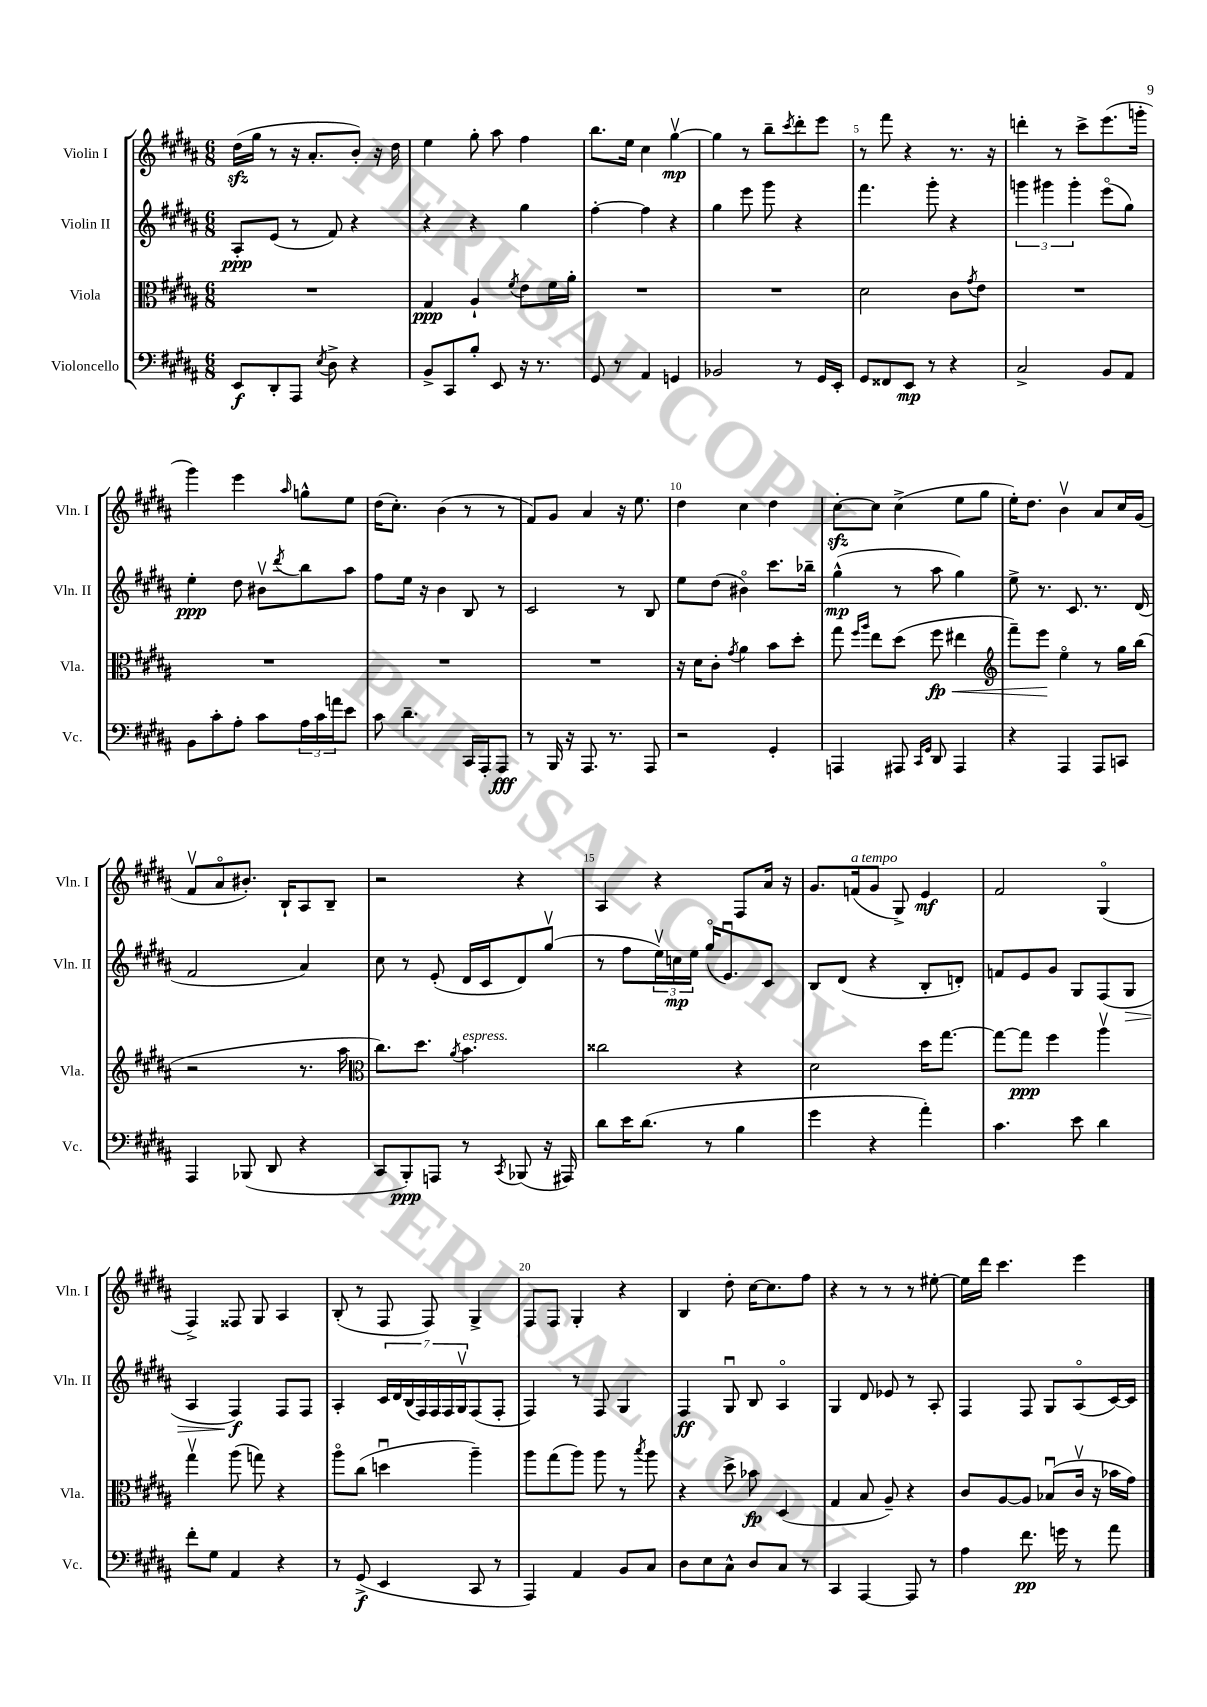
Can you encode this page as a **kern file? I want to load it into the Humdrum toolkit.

**kern	**dynam	**kern	**dynam	**kern	**dynam	**kern	**dynam
*part4	*part4	*part3	*part3	*part2	*part2	*part1	*part1
*staff4	*staff4	*staff3	*staff3	*staff2	*staff2	*staff1	*staff1
*I"Violoncello	*	*I"Viola	*	*I"Violin II	*	*I"Violin I	*
*I'Vc.	*	*I'Vla.	*	*I'Vln. II	*	*I'Vln. I	*
*clefF4	*	*clefC3	*	*clefG2	*	*clefG2	*
*k[f#c#g#d#a#]	*	*k[f#c#g#d#a#]	*	*k[f#c#g#d#a#]	*	*k[f#c#g#d#a#]	*
*M6/8	*	*M6/8	*	*M6/8	*	*M6/8	*
=1	=1	=1	=1	=1	=1	=1	=1
8EE/L	f	2.r	.	8A#'/L	ppp	(16dd#zz\LL	.
.	.	.	.	.	.	16gg#\JJ	.
8DD#'/	.	.	.	(8e/J	.	8r	.
8AAA#/J	.	.	.	8r	.	16r	.
.	.	.	.	.	.	8.a#'/L	.
8qE/	.	.	.	.	.	.	.
8D#^\	.	.	.	8f#/)	.	.	.
4r	.	.	.	4r	.	8b'/J)	.
.	.	.	.	.	.	16r	.
.	.	.	.	.	.	16dd#\	.
=2	=2	=2	=2	=2	=2	=2	=2
8BB^/L	.	4G#/	ppp	4r	.	4ee\	.
8CC#/	.	.	.	.	.	.	.
8B'/J	.	4A#`/	.	4r	.	8gg#'\	.
8EE/	.	.	.	.	.	8aa#\	.
.	.	8qf#/	.	.	.	.	.
16r	.	8e\L	.	4gg#\	.	4ff#\	.
8.r	.	.	.	.	.	.	.
.	.	16f#\L	.	.	.	.	.
.	.	16a#'\JJ	.	.	.	.	.
=3	=3	=3	=3	=3	=3	=3	=3
8GG#/	.	2.r	.	[4ff#'\	.	8.bb\L	.
8r	.	.	.	.	.	.	.
.	.	.	.	.	.	16ee\Jk	.
4AA#/	.	.	.	4ff#\]	.	4cc#\	.
4GGn/	.	.	.	4r	.	[4gg#v\	mp
=4	=4	=4	=4	=4	=4	=4	=4
2BB-X/	.	2.r	.	4gg#\	.	4gg#\]	.
.	.	.	.	8eee\	.	8r	.
.	.	.	.	8ggg#\	.	8bb~\L	.
.	.	.	.	.	.	8qccc#/	.
8r	.	.	.	4r	.	8ddd#'\	.
16GG#/LL	.	.	.	.	.	8eee\J	.
16EE'/JJ	.	.	.	.	.	.	.
=5	=5	=5	=5	=5	=5	=5	=5
8GG#/L	.	2d#\	.	4.fff#\	.	8r	.
8FF##X/	.	.	.	.	.	8fff#\	.
8EE/J	mp	.	.	.	.	4r	.
8r	.	.	.	8ggg#'\	.	.	.
4r	.	8c#\L	.	4r	.	8.r	.
.	.	8qg#/	.	.	.	.	.
.	.	8e\J	.	.	.	.	.
.	.	.	.	.	.	16r	.
=6	=6	=6	=6	=6	=6	=6	=6
2C#^/	.	2.r	.	6gggn\	.	4dddn'\	.
.	.	.	.	6ggg#X\	.	.	.
.	.	.	.	.	.	8r	.
.	.	.	.	6ggg#'\	.	.	.
.	.	.	.	.	.	8ccc#^\L	.
8BB/L	.	.	.	(8eee\L	.	(8.eee\	.
8AA#/J	.	.	.	8gg#\J)	.	.	.
.	.	.	.	.	.	16gggn'\Jk	.
!!LO:LB:g=z
=7	=7	=7	=7	=7	=7	=7	=7
8BB\L	.	2.r	.	4ee'\	ppp	4ggg#\)	.
8c#'\	.	.	.	.	.	.	.
8A#'\J	.	.	.	8dd#\	.	4eee\	.
8c#\L	.	.	.	8b#Xv\L	.	.	.
.	.	.	.	8qddd#/	.	16qqaa#/	.
24A#\L	.	.	.	8bb\	.	8ggn^^\L	.
24c#\	.	.	.	.	.	.	.
24an\J	.	.	.	.	.	.	.
8e\J	.	.	.	8aa#\J	.	8ee\J	.
=8	=8	=8	=8	=8	=8	=8	=8
8c#\	.	2.r	.	8ff#\L	.	(16dd#\KL	.
.	.	.	.	.	.	8.cc#'\J)	.
4.d#~\	.	.	.	16ee\Jk	.	.	.
.	.	.	.	16r	.	.	.
.	.	.	.	4b\	.	(4b\	.
16CC#/LL	.	.	.	8B/	.	8r	.
16AAA#'/J	.	.	.	.	.	.	.
8AAA#/J	fff	.	.	8r	.	8r	.
=9	=9	=9	=9	=9	=9	=9	=9
8r	.	2.r	.	2c#/	.	8f#/L)	.
16BBB/	.	.	.	.	.	8g#/J	.
16r	.	.	.	.	.	.	.
8.AAA#/	.	.	.	.	.	4a#/	.
8.r	.	.	.	.	.	.	.
.	.	.	.	8r	.	16r	.
.	.	.	.	.	.	8.ee\	.
8AAA#/	.	.	.	8B/	.	.	.
=10	=10	=10	=10	=10	=10	=10	=10
2r	.	16r	.	8ee\L	.	4dd#\	.
.	.	16d#\KL	.	.	.	.	.
.	.	8c#'\J	.	(8dd#\J	.	.	.
.	.	8qg#/	.	.	.	.	.
.	.	4a#\	.	4b#X\)	.	4cc#\	.
4GG#'/	.	8b\L	.	8.ccc#\L	.	4dd#\	.
.	.	8dd#'\J	.	.	.	.	.
.	.	.	.	16bb-X~\Jk	.	.	.
=11	=11	=11	=11	=11	=11	=11	=11
4AAAn/	.	8gg#\	.	(4gg#^^\	mp	[8cc#zz'\L	.
.	.	16qqff#/LL	.	.	.	.	.
.	.	16qqaa#/JJ	.	.	.	.	.
.	.	8ee\L	.	.	.	8cc#\J]	.
8AAA#X/	.	(8dd#\J	.	8r	.	(4cc#^\	.
16qqCC#/LL	.	.	.	.	.	.	.
16qqGG#/JJ	.	.	.	.	.	.	.
!	!	!	!LO:HP:b	!	!	!	!
8DD#/	.	8ff#\	< fp	8aa#\	.	.	.
4AAA#/	.	4ee#X\	.	4gg#\)	.	8ee\L	.
.	.	.	.	.	.	8gg#\J	.
=12	=12	=12	=12	=12	=12	=12	=12
*	*	*clefG2	*	*	*	*	*
4r	.	8fff#~\L)	.	8ee^\	.	16ee'\KL)	.
.	.	.	.	.	.	8.dd#\J	.
.	.	8eee\J	.	8.r	.	.	.
4AAA#/	.	4ee\	[	.	.	4bv\	.
.	.	.	.	8.c#/	.	.	.
8AAA#/L	.	8r	.	8.r	.	8a#/L	.
8CCn/J	.	16gg#\LL	.	.	.	16cc#/L	.
.	.	(16bb\JJ	.	(16d#/	.	(16g#/JJ	.
!!LO:LB:g=z
=13	=13	=13	=13	=13	=13	=13	=13
4AAA#/	.	2r	.	2f#/	.	8f#v/L	.
.	.	.	.	.	.	8a#/	.
(8BBB-X/	.	.	.	.	.	8.b#X'/J)	.
8DD#/	.	.	.	.	.	.	.
.	.	.	.	.	.	16B`/KL	.
4r	.	8.r	.	4a#/)	.	8A#/	.
.	.	.	.	.	.	8B~/J	.
.	.	16aa#\	.	.	.	.	.
=14	=14	=14	=14	=14	=14	=14	=14
*	*	*clefC3	*	*	*	*	*
8CC#/L	.	8.cc#\L)	.	8cc#\	.	2r	.
8BBB'/)	ppp	.	.	8r	.	.	.
.	.	8.dd#\J	.	.	.	.	.
8AAAn/J	.	.	.	(8e'/	.	.	.
.	.	8qa#/	.	.	.	.	.
!	!	!LO:TX:a:i:t=espress.	!	!	!	!	!
8r	.	4.b\	.	16d#/LL	.	.	.
.	.	.	.	16c#/J	.	.	.
8qCC#/	.	.	.	.	.	.	.
(8BBB-X/	.	.	.	8d#/)	.	4r	.
16r	.	.	.	(8gg#v/J	.	.	.
16AAA#X/)	.	.	.	.	.	.	.
=15	=15	=15	=15	=15	=15	=15	=15
8d#\L	.	2cc##X\	.	8r	.	4A#/	.
16e\K	.	.	.	8ff#\L	.	.	.
(8.d#\J	.	.	.	.	.	.	.
.	.	.	.	24eev\L)	.	4r	.
.	.	.	.	24ccn\	mp	.	.
.	.	.	.	24ee\JJ	.	.	.
8r	.	.	.	(16gg#/KL	.	.	.
.	.	.	.	8.eu/)	.	.	.
4B\	.	4r	.	.	.	8F#/L	.
.	.	.	.	8c#/J	.	16a#/Jk	.
.	.	.	.	.	.	16r	.
=16	=16	=16	=16	=16	=16	=16	=16
4g#\	.	2d#\	.	8B/L	.	8.g#/L	.
.	.	.	.	(8d#/J	.	.	.
!	!	!	!	!	!	!LO:TX:a:i:t=a tempo	!
.	.	.	.	.	.	(16fn/k	.
4r	.	.	.	4r	.	8g#/J	.
.	.	.	.	.	.	8G#^/)	.
4a#'\)	.	16dd#\KL	.	8B'/L	.	4e/	mf
.	.	[8.gg#\J	.	.	.	.	.
.	.	.	.	8dn'/J)	.	.	.
=17	=17	=17	=17	=17	=17	=17	=17
4.c#\	.	8gg#\L_	.	8fn/L	.	2f#/	.
.	.	8gg#\J]	ppp	8e/	.	.	.
.	.	4ff#\	.	8g#/J	.	.	.
8e\	.	.	.	8G#/L	.	.	.
4d#\	.	4aa#v\	.	(8F#/	.	(4G#/	.
!	!	!	!	!	!LO:HP:b	!	!
.	.	.	.	8G#/J	>	.	.
!!LO:LB:g=z
=18	=18	=18	=18	=18	=18	=18	=18
8f#'\L	.	4gg#v\	.	4A#/	.	4F#^/)	.
8G#\J	.	.	.	.	.	.	.
4AA#/	.	(8aa#\	.	4F#/)	f	8F##X/	.
.	.	8ggn\)	.	.	.	8G#/	.
4r	.	4r	.	8F#/L	]	4A#/	.
.	.	.	.	8F#/J	.	.	.
=19	=19	=19	=19	=19	=19	=19	=19
8r	.	8aa#\L	.	4A#'/	.	(8B'/	.
(8GG#^/	f	(8cc#\J	.	.	.	8r	.
4EE/	.	4ddnu\	.	28c#/LL	.	8F#/	.
.	.	.	.	28d#/	.	.	.
.	.	.	.	(28B/	.	.	.
.	.	.	.	28F#/)	.	.	.
.	.	.	.	.	.	8F#/)	.
.	.	.	.	28F#/	.	.	.
.	.	.	.	28F#/	.	.	.
.	.	.	.	28G#v/J	.	.	.
8CC#/	.	4aa#~\)	.	(8F#/	.	4G#^/	.
8r	.	.	.	8F#'/J	.	.	.
=20	=20	=20	=20	=20	=20	=20	=20
4AAA#/)	.	8aa#\L	.	4F#/)	.	8F#/L	.
.	.	(8gg#\	.	.	.	8F#/J	.
4AA#/	.	8aa#\J)	.	8r	.	4G#'/	.
.	.	8aa#\	.	8F#/	.	.	.
8BB/L	.	8r	.	4G#/	.	4r	.
.	.	8qbb/	.	.	.	.	.
8C#/J	.	8aa#\	.	.	.	.	.
=21	=21	=21	=21	=21	=21	=21	=21
8D#\L	.	4r	.	4F#/	ff	4B/	.
8E\	.	.	.	.	.	.	.
8C#^^\J	.	8dd#^\	.	8G#u/	.	8dd#'\	.
8D#/L	.	8b-X\	fp	8B/	.	[16cc#\KL	.
.	.	.	.	.	.	8.cc#\]	.
8C#/J	.	(4D#/	.	4A#/	.	.	.
8r	.	.	.	.	.	8ff#\J	.
=22	=22	=22	=22	=22	=22	=22	=22
4CC#/	.	4G#/	.	4G#/	.	4r	.
[4AAA#/	.	8B/	.	8d#/	.	8r	.
.	.	8A#~/)	.	8e-X/	.	8r	.
8AAA#/]	.	4r	.	8r	.	8r	.
8r	.	.	.	8A#'/	.	[8ee#X'\	.
=23	=23	=23	=23	=23	=23	=23	=23
4A#\	.	8c#/L	.	4F#/	.	16ee#\LL]	.
.	.	.	.	.	.	16ddd#\JJ	.
.	.	[8A#/	.	.	.	4.ccc#\	.
8.f#\	pp	8A#/J]	.	8F#/	.	.	.
.	.	(8B-Xu/L	.	8G#/L	.	.	.
16gn\	.	.	.	.	.	.	.
8r	.	16c#v/Jk	.	(8A#/	.	4eee\	.
.	.	16r	.	.	.	.	.
8a#\	.	16b-X\LL	.	[16c#/L)	.	.	.
.	.	16g#\JJ)	.	16c#/JJ]	.	.	.
==	==	==	==	==	==	==	==
*-	*-	*-	*-	*-	*-	*-	*-
